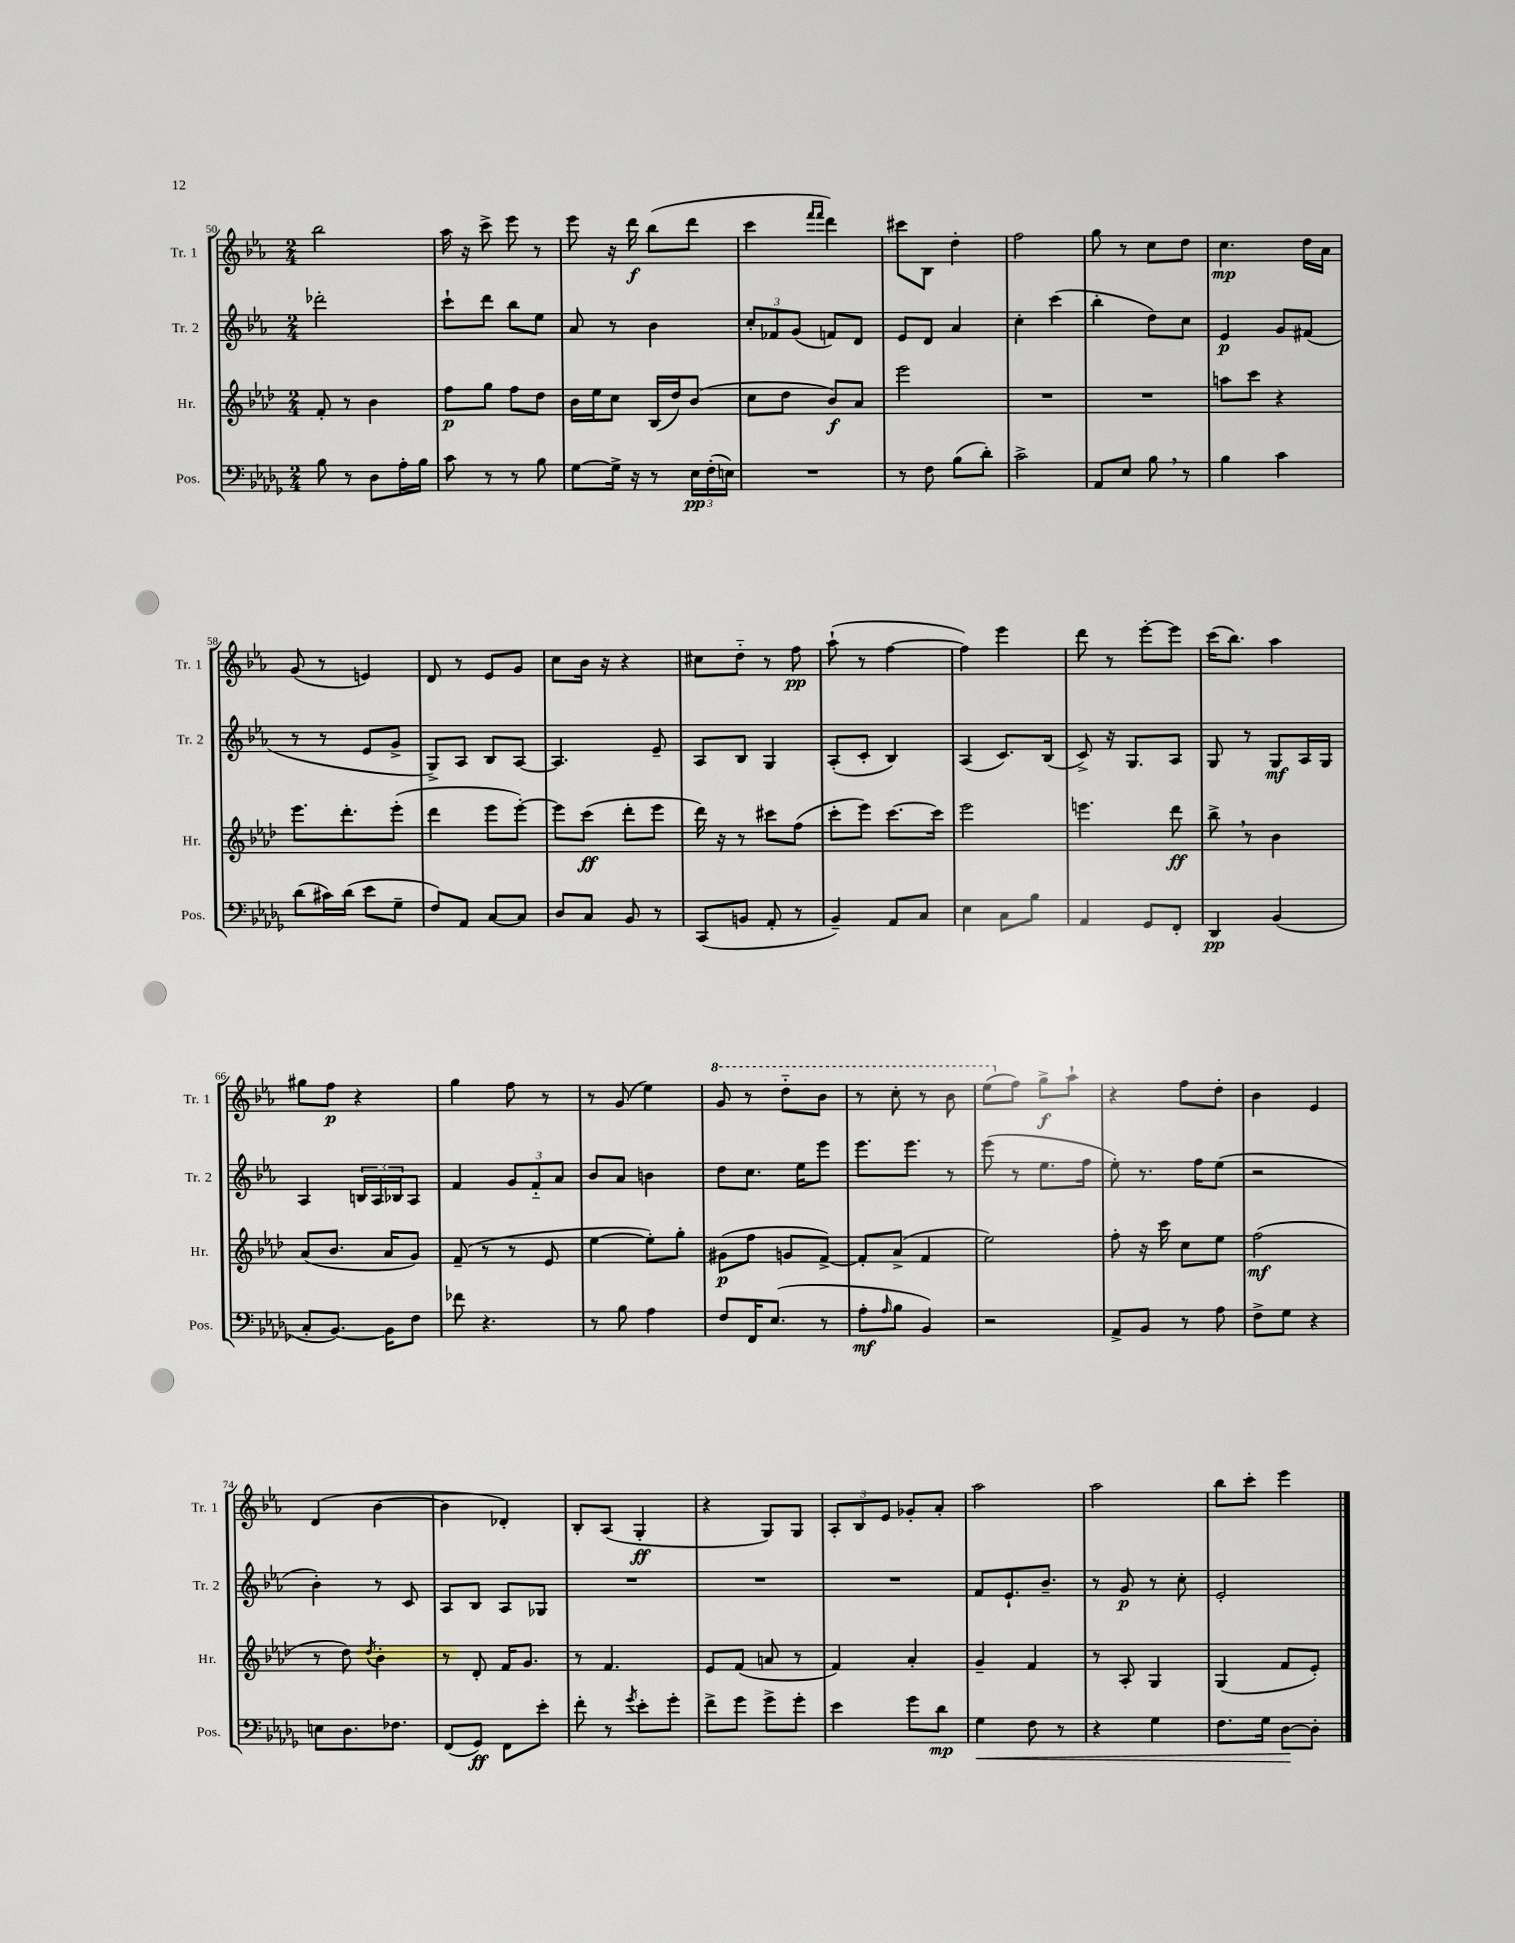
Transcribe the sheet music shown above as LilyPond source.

<<
\new StaffGroup <<
\new Staff = "s0" \with { instrumentName = "Tr. 1" shortInstrumentName = "Tr. 1" } {
    \clef treble \key ees \major \numericTimeSignature \time 2/4
    bes''2 |
    aes''16 r16 c'''8-> ees'''8 r8 |
    ees'''8 r16 d'''16\f bes''8( d'''8 |
    c'''4 \grace { f'''16 f'''16 } d'''4) |
    cis'''8 bes8 d''4-. |
    f''2 |
    g''8 r8 c''8 d''8 |
    c''4.\mp d''16 aes'16 |
    g'8( r8 e'4) |
    d'8 r8 ees'8 g'8 |
    c''8 bes'16 r16 r4 |
    cis''8 d''8-_ r8 f''8\pp |
    aes''8-!( r8 f''4~ |
    f''4) ees'''4 |
    d'''8 r8 ees'''8~-. ees'''8 |
    c'''16( bes''8.) aes''4 |
    gis''8 f''8\p r4 |
    g''4 f''8 r8 |
    r8 g'8( ees''4) |
    \ottava #1 g''8 r8 d'''8-_ bes''8 |
    r8 c'''8-. r8 bes''8 |
    ees'''8( \ottava #0 f''8) g''8->\f aes''8-! |
    r4 f''8 d''8-. |
    bes'4 ees'4 |
    d'4( bes'4~ |
    bes'4 des'4-.) |
    bes8-. aes8( g4-.\ff |
    r4 g8) g8 |
    \tuplet 3/2 { aes8-. bes8 ees'8 } ges'8-. aes'8-. |
    aes''2 |
    aes''2 |
    bes''8 c'''8-. ees'''4 \bar "|." |
}
\new Staff = "s1" \with { instrumentName = "Tr. 2" shortInstrumentName = "Tr. 2" } {
    \clef treble \key ees \major \numericTimeSignature \time 2/4
    des'''2-. |
    c'''8-! d'''8 bes''8 ees''8 |
    aes'8 r8 bes'4 |
    \tuplet 3/2 { c''8-. fes'8 g'8( } f'8) d'8 |
    ees'8 d'8 aes'4 |
    c''4-. c'''4( |
    bes''4-. d''8) c''8 |
    ees'4\p g'8 fis'8( |
    r8 r8 ees'8 g'8-> |
    g8->) aes8 bes8 aes8~ |
    aes4. ees'8-- |
    aes8 bes8 g4 |
    aes8-.( c'8-. bes4) |
    aes4( c'8.) bes16( |
    c'8->) r16 g8. aes8 |
    g8 r8 g8\mf aes16 g16 |
    aes4 \tuplet 3/2 { b16 aes16 bes16 } aes8 |
    f'4 \tuplet 3/2 { g'8 f'8-_ aes'8 } |
    bes'8 aes'8 b'4 |
    d''8 c''8. ees''16 ees'''8 |
    ees'''8. ees'''8. r8 |
    ees'''8( r8 ees''8. f''16 |
    ees''8-.) r8. f''16 ees''8( |
    r2 |
    bes'4-.) r8 c'8 |
    aes8 bes8 aes8 ges8 |
    R2 |
    R2 |
    R2 |
    f'8 ees'8.-! bes'8.-- |
    r8 g'8\p r8 c''8-. |
    ees'2-. \bar "|." |
}
\new Staff = "s2" \with { instrumentName = "Hr." shortInstrumentName = "Hr." } {
    \clef treble \key aes \major \numericTimeSignature \time 2/4
    f'8-. r8 bes'4 |
    f''8\p g''8 f''8 des''8 |
    bes'16 ees''16 c''8 bes16( des''16) bes'8( |
    c''8 des''8 bes'8\f) aes'8 |
    ees'''2 |
    R2 |
    R2 |
    a''8 c'''8 r4 |
    ees'''8. des'''8.-. ees'''8-.( |
    des'''4 ees'''8 ees'''8~-.) |
    ees'''8 c'''8\ff( des'''8-. ees'''8 |
    des'''16) r16 r8 cis'''8 f''8( |
    c'''8-. ees'''8) c'''8.~ c'''16 |
    ees'''2 |
    e'''4. des'''8\ff |
    bes''8-> \breathe r8 bes'4 |
    aes'8( bes'8. aes'16 g'8) |
    f'8--( r8 r8 ees'8 |
    ees''4~ ees''8-.) g''8-. |
    gis'8\p( f''8 g'8 f'8~->) |
    f'8-. aes'8->( f'4 |
    ees''2) |
    f''8-. r16 c'''16 c''8 ees''8 |
    f''2\mf( |
    r8 des''8) \acciaccatura { des''8 } bes'4-. |
    r8 des'8-. f'16 g'8. |
    r8 f'4. |
    ees'8 f'8( a'8 r8 |
    f'4) aes'4-. |
    g'4-- f'4 |
    r8 aes8-. g4 |
    g4( f'8 ees'8-.) \bar "|." |
}
\new Staff = "s3" \with { instrumentName = "Pos." shortInstrumentName = "Pos." } {
    \clef bass \key des \major \numericTimeSignature \time 2/4
    bes8 r8 des8 aes16-. bes16 |
    c'8 r8 r8 bes8 |
    ges8~ ges16-> r16 r8 \tuplet 3/2 { ees16\pp f16-.( e16) } |
    R2 |
    r8 f8 bes8( des'8-.) |
    c'2-> |
    aes,8 ees8 bes8 \breathe r8 |
    bes4 c'4 |
    des'8( cis'16) des'16( ees'8 ges8-- |
    f8) aes,8 c8~ c8 |
    des8 c8 bes,8 r8 |
    c,8( b,8 aes,8-. r8 |
    bes,4--) aes,8 c8 |
    ees4 c8 bes8 |
    aes,4 ges,8 f,8-. |
    des,4\pp bes,4( |
    c8-. bes,8.~) bes,16 f8 |
    fes'8 r4. |
    r8 bes8 aes4 |
    f8 f,16 ees8.( r8 |
    aes8-.\mf \grace { aes16 } bes8 bes,4) |
    r2 |
    aes,8-> bes,8 r8 aes8 |
    f8-> ges8 r4 |
    e8 des8. fes8. |
    f,8( ges,8\ff) f,8 ees'8-. |
    f'8-. r8 \acciaccatura { ges'8 } ees'8-. ges'8-. |
    f'8-> ges'8 ges'8-> ges'8-. |
    ees'4 ges'8 des'8\mp |
    ges4\< f8 r8 |
    r4 ges4 |
    f8. ges16 des8~\! des8-. \bar "|." |
}
>>
>>
\layout { \context { \Score currentBarNumber = #50 } }
